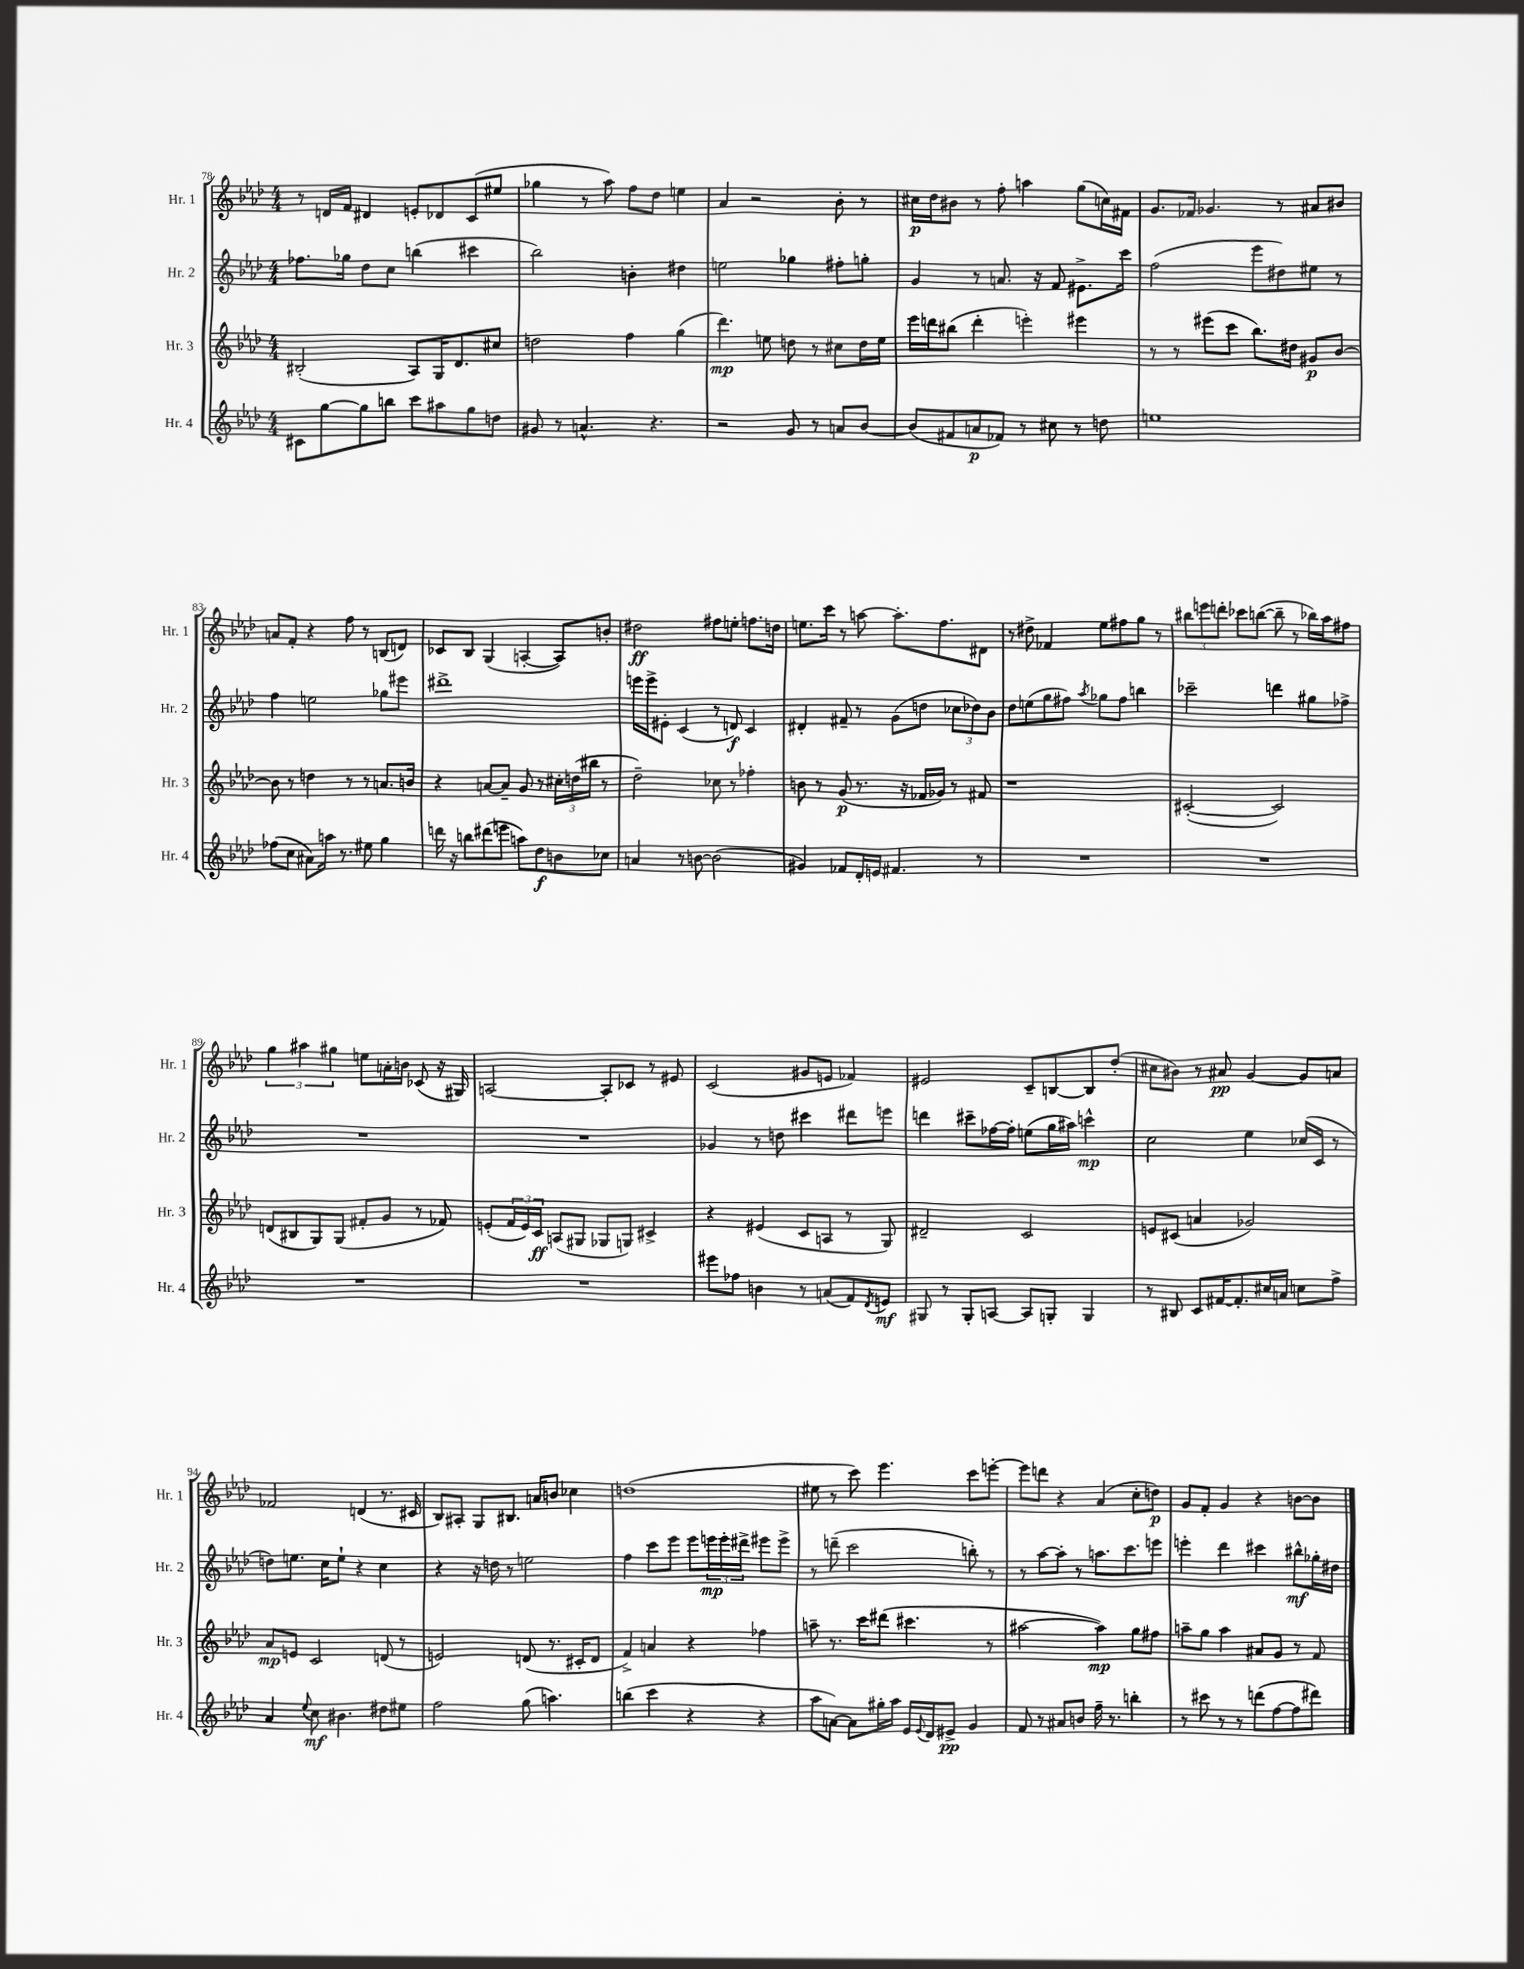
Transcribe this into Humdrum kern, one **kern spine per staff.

**kern	**kern	**kern	**kern
*staff4	*staff3	*staff2	*staff1
*clefG2	*clefG2	*clefG2	*clefG2
*k[b-e-a-d-]	*k[b-e-a-d-]	*k[b-e-a-d-]	*k[b-e-a-d-]
*M4/4	*M4/4	*M4/4	*M4/4
8c#	(2B#'	8.ff-	8r
[8gg	.	.	16d
.	.	16gg-	16f
8gg]	.	8dd-	4d#
8bb	.	8cc	.
8ccc	8A-)	(4bb	8e'
8aa#	16G	.	8d-
.	8.d-	.	.
8gg	.	4ccc#	(8c
8dd	8cc#	.	8ee#
=	=	=	=
8g#	2dd	2bb-)	4gg-
8r	.	.	.
4.a^^	.	.	8r
.	.	.	8aa-)
.	4ff	4b'	8ff
4.r	.	.	8dd-
.	(4gg	4dd#	4ee
=	=	=	=
2r	4.ddd-)	2ee	4a-
.	.	.	2r
.	8ee	.	.
8g	8dd	4gg-	.
8r	8r	.	.
8a	8cc#	8ff#'	8b-'
[8b-	16dd	8gg'	8r
.	16ee	.	.
=	=	=	=
(8b-]	16eee-	4g	16cc#
.	16ddd	.	16dd-
8f#	(8bb#	.	8b#
8a	4ddd'	8r	8r
8f-)	.	8.a	8ff'
8r	4eee')	.	4aa
.	.	16r	.
8cc#	.	8f	.
8r	4eee#	8.e#^	(8gg
8dd	.	.	16cc)
.	.	16ccc	16f#
=	=	=	=
1ee	8r	(2ff	8.g
.	8r	.	.
.	.	.	16f-
.	(8eee#	.	4.g-
.	8ccc	.	.
.	8.bb-)	8eee-	.
.	.	8dd#)	8r
.	16dd#	.	.
.	8g#	8ee#	8a#
.	[8b-	8r	8b#
=	=	=	=
(8ff-	8b-]	4ff	8a
8cc	8r	.	8f'
8a#)	4dd	2ee	4r
16aa	.	.	.
8.r	.	.	.
.	8r	.	8ff
8ee#	8r	.	8r
4gg	8.a	8gg-	(8B
.	.	8eee#	8d)
.	16b	.	.
=	=	=	=
16ddd	4r	1ddd#^	8c-
16r	.	.	.
8bb	.	.	8B-
(8ddd#	[8a	.	(4G
8eee	8a~]	.	.
8aa)	8g	.	[4A'
8dd-	8r	.	.
8b	24cc#'	.	8A])
.	(24dd	.	.
.	24bb#	.	.
8cc-	8r	.	8b'
=	=	=	=
4a	2dd-~)	16eee	2dd#
.	.	16eee^	.
.	.	8e#'	.
8r	.	(4c	.
[8b	.	.	.
(2b]	8cc-	8r	8ff#
.	8r	8d)	8ee'
.	4ff-'	4c	8.ff
.	.	.	16dd
=	=	=	=
4g#)	8b	4d#'	8.ee
.	8r	.	.
.	.	.	16ccc
8f-	(8g	8f#~	8r
16d-'	8.r	8r	[8aa
16e	.	.	.
4.f#	.	(8g	8.aa']
.	16r	.	.
.	16f-	8dd	.
.	16g-)	.	8.ff
.	8r	12cc-	.
.	.	12dd-)	.
8r	8f#	.	8d#
.	.	12b-	.
=	=	=	=
1r	1r	8dd-	8r
.	.	(8ee	8dd#^
.	.	8gg	4f-
.	.	8ff#)	.
.	.	8qaa-	.
.	.	8gg-	8ee-
.	.	8ff#	8ff#
.	.	4bb	8gg
.	.	.	8r
=	=	=	=
1r	([2c#'	2ccc-~	12bb#
.	.	.	12eee
.	.	.	12ddd'
.	.	.	8ccc-
.	.	.	([8bb
.	2c#])	4ddd	8bb~]
.	.	.	8r
.	.	8gg#	16bb-)
.	.	.	16aa-
.	.	8ff-^	8ff#
=	=	=	=
1r	(8d	1r	6gg
.	8B#	.	.
.	.	.	6aa#
.	8G)	.	.
.	.	.	6gg#
.	(8G	.	.
.	8f#'	.	8ee
.	8g	.	16a'
.	.	.	16b
.	8r	.	(8c-
.	8f-)	.	16r
.	.	.	16G#)
=	=	=	=
1r	(8e'	1r	[2A
.	24f	.	.
.	24e)	.	.
.	24c	.	.
.	(8A	.	.
.	8G#	.	.
.	8G-	.	8A']
.	8G)	.	8c-
.	4c#^	.	8r
.	.	.	8e#
=	=	=	=
8eee#	4r	4g-	(2c
8ff-	.	.	.
4b	(4e#	8r	.
.	.	8dd	.
8r	8c	4ccc#	8g#
(8a	8A	.	8e
8f)	8r	8ddd#	4f-)
8qd-	.	.	.
8e	8G)	8eee	.
=	=	=	=
8G#	2d#~	4ddd	2e#
8r	.	.	.
8G#'	.	8ccc#~	.
[8A	.	[16ff-	.
.	.	16ff-']	.
8A]	2c	(8ee	8c~
8G'	.	16gg	[8B
.	.	16aa#)	.
4G	.	4ccc^^	8B]
.	.	.	(8dd-'
=	=	=	=
8r	8e	2cc	8cc#
8B#	(8c#	.	8b#)
8c	4a	.	8r
[16f#	.	.	8a#
8.f#']	.	.	.
.	2g-)	4ee-	[4g
16cc#	.	.	.
16a	.	.	.
8cc	.	(16cc-	8g]
.	.	16c	.
8ff^	.	8r	8a
=	=	=	=
4a-	8a-	8dd)	2f-
.	8e	8.ee	.
8qqee-	.	.	.
8cc	2c	.	.
.	.	16cc	.
4.b#	.	8ee`	.
.	.	4r	(4d
8dd#	(8d	4cc	8.r
8ee#	8r	.	.
.	.	.	16c#
=	=	=	=
2ff	2e)	4r	8B-)
.	.	.	8A#'
.	.	16r	8G
.	.	16dd	.
.	.	8r	8.B#
(8gg	(8d	2ee	.
.	.	.	16a
4.aa)	8.r	.	8b
.	.	.	4cc-
.	16c#'	.	.
.	8d	.	.
=	=	=	=
(4bb	4f^)	4ff	(1dd
4ccc	4a	8ccc	.
.	.	8eee-	.
4r	4r	8eee-	.
.	.	24eee	.
.	.	24eee'	.
.	.	24ddd#^	.
4r	4ff-	8eee#	.
.	.	8eee#^	.
=	=	=	=
8aa-	8aa~	8r	8ee#
[8a)	8.r	(8ddd~	8r
8a]	.	2ccc	8ccc)
.	16ccc	.	.
16gg#'	(8ddd#	.	4.eee-
16aa-	.	.	.
16e-	4.ccc#	.	.
8qqe-	.	.	.
16d-	.	.	.
8e#^	.	.	.
4g	.	8bb')	8ccc
.	8r	8r	[8eee'
=	=	=	=
8f	[2aa#	8r	8eee]
8r	.	[8aa-	8ddd
8a#	.	8aa-']	4r
8b	.	8r	.
16ff~	4aa#])	8.aa	(4a-
8.r	.	.	.
.	.	8.ccc	.
4bb'	8gg	.	8cc'
.	8ff#	8eee	8dd)
=	=	=	=
8r	8aa~	4eee'	8g
8ccc#	8gg	.	8f'
8r	4aa	4ddd-	4g
8r	.	.	.
(8ddd	8a#	4ccc#	4r
[8ff	8g	.	.
8ff]	8r	8bb#^^	[8b
8ddd#)	8f	16gg-'	8b]
.	.	16dd#	.
==	==	==	==
*-	*-	*-	*-
